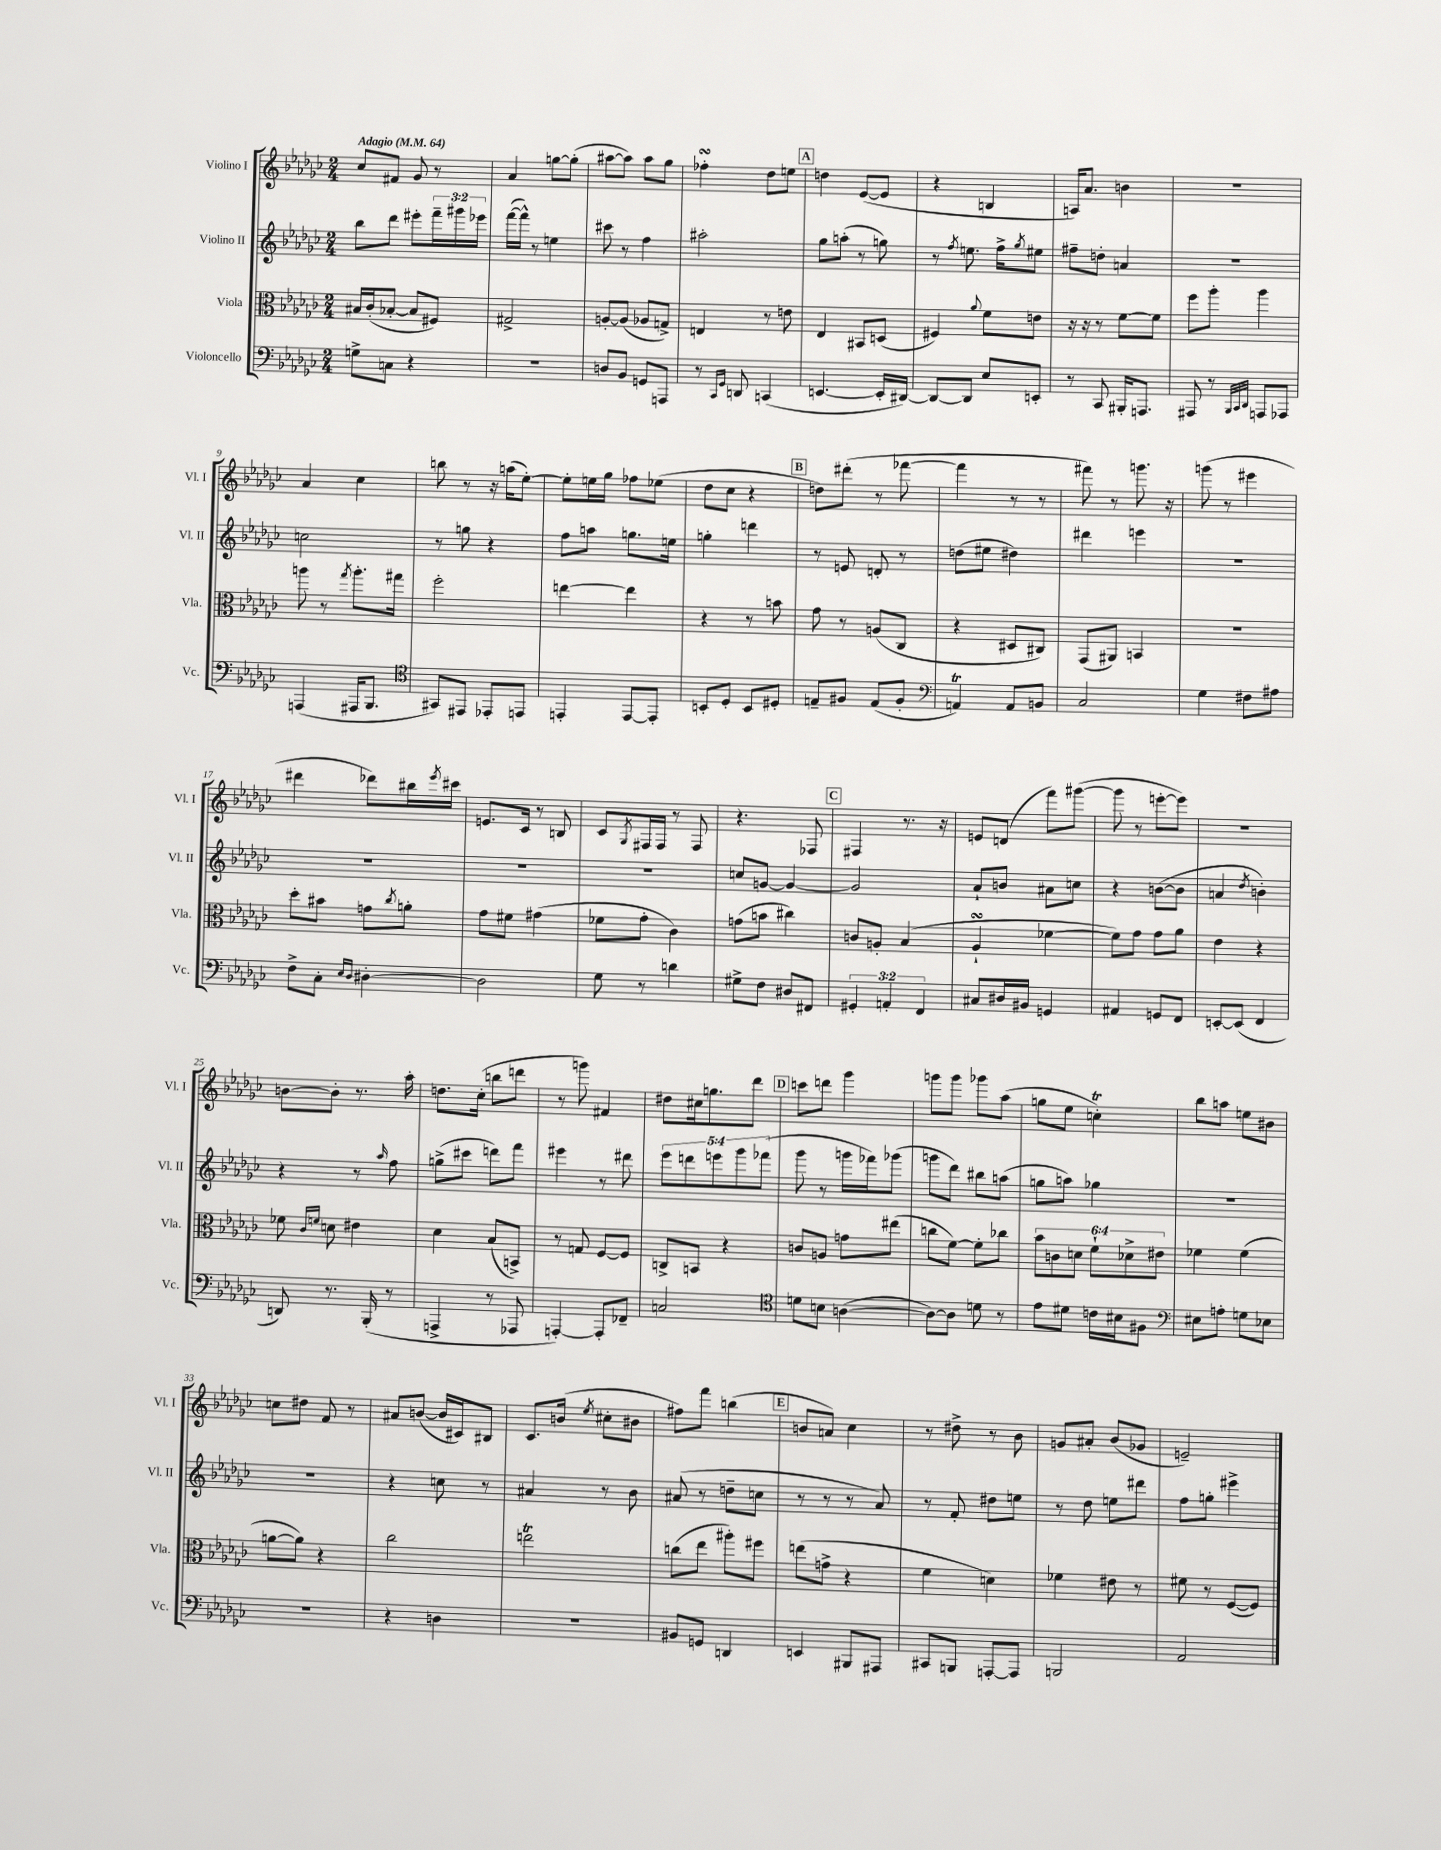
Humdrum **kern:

**kern	**kern	**kern	**kern
*staff4	*staff3	*staff2	*staff1
*clefF4	*clefC3	*clefG2	*clefG2
*k[b-e-a-d-g-c-]	*k[b-e-a-d-g-c-]	*k[b-e-a-d-g-c-]	*k[b-e-a-d-g-c-]
*M2/4	*M2/4	*M2/4	*M2/4
*MM64	*MM64	*MM64	*MM64
8G^	16B#	8bb-	8cc-
.	(16c-'	.	.
8C	[8B-'	8ddd-	8f#
4r	8B-]	8eee#'	8g-
.	8F#)	24fff~	8r
.	.	24ggg#	.
.	.	24eee-	.
=	=	=	=
2r	2G#^	([16fff	4a-
.	.	16fff^^])	.
.	.	8r	.
.	.	4ee	[8gg
.	.	.	(8gg']
=	=	=	=
8D	[8A'	8ccc#	[8aa#
8BB-	(8A]	8r	8aa#])
8GG	8A-	4ff	8aa#
8AAA	8G^)	.	8gg-
=	=	=	=
8r	4E	2aa#'	4ff-'
16qqCC-	.	.	.
16qqGG-	.	.	.
8DD	.	.	.
(4CC	8r	.	8dd-
.	8e	.	8ee
=	=	=	=
[4.EE	4E-	8gg-	4dd
.	.	(8aa'	.
.	8BB#	8r	([8e-
16EE']	(8D	8gg)	8e-]
[16DD#)	.	.	.
=	=	=	=
8DD#_	4F#)	8r	4r
.	.	8qff	.
8DD#]	.	8.ee	.
.	8qqa-	.	.
8E-	8f	.	4B
.	.	16ff^	.
.	.	8qgg-	.
8EE'	8e	8ee#	.
=	=	=	=
8r	16r	8ff#~	16A)
.	16r	.	8.a-
8CC-	8r	8dd'	.
16BBB#'	[8f	4a	4b
8.AAA	.	.	.
.	8f]	.	.
=	=	=	=
8AAA#	8ff	2r	2r
8r	8aa-'	.	.
32qqBBB-	.	.	.
32qqCC-	.	.	.
32qqDD-	.	.	.
8AAA	4aa-	.	.
8AAA-	.	.	.
=	=	=	=
(4AAA	8aa	2cc	4a-
.	8r	.	.
.	8qgg-	.	.
16AAA#	8.aa'	.	4cc-
8.BBB-	.	.	.
.	16gg#	.	.
=	=	=	=
*clefC4	*	*	*
8GG#)	2ff'	8r	8bb
8EE#	.	8gg	8r
8EE-'	.	4r	16r
.	.	.	(16aa
8EE	.	.	[8ee-')
=	=	=	=
4EE'	[4ee	8ff	8ee-']
.	.	8aa	16ee
.	.	.	16gg-
[8EE	4ee]	8.gg	8ff-
8EE']	.	.	(8ee-
.	.	16ee	.
=	=	=	=
8BB'	4r	4gg'	8dd-
8D-'	.	.	8cc-
8BB	8r	4ddd	4r
8D#'	8b	.	.
=	=	=	=
8E~	8g-	8r	8dd)
8F#	8r	8e	(8ddd#'
(8E	(8A	8d'	8r
8F#'	8C-	8r	[8fff-
=	=	=	=
*clefF4	*	*	*
4AA)	4r	(8dd	4fff-]
.	.	8ee#	.
8AA	8D#	4dd#)	8r
8BB	8C#)	.	8r
=	=	=	=
2C-	(8GG-	4ddd#	8fff#)
.	8AA#)	.	8r
.	4BB	4eee	8.ggg
.	.	.	16r
=	=	=	=
4G-	2r	2r	(8ggg
.	.	.	8r
8F#	.	.	4eee#
8A#	.	.	.
=	=	=	=
8F^	8dd-'	2r	4ddd#
8C-'	8b#	.	.
16qqE-	.	.	.
16qqD-	.	.	.
[4D#'	8g	.	8ddd-)
.	8qcc-	.	.
.	8a'	.	16bb#
.	.	.	8qeee-
.	.	.	16ccc#
=	=	=	=
2D#]	8g-	2r	8.e
.	8f#	.	.
.	.	.	16c-
.	(4g#	.	8r
.	.	.	8B
=	=	=	=
8G-	8f-	2r	8c-
.	.	.	8qG-
8r	8g-'	.	16F#
.	.	.	16F#
4d	4c-)	.	8r
.	.	.	8F#
=	=	=	=
8G#^	(8g	8cc	4.r
8F	8b	[8g	.
8D#	4cc#)	4g_	.
8FF#	.	.	8F-
=	=	=	=
6GG#'	8c	2g]	4F#
.	8A'	.	.
6AA'	.	.	.
.	(4B-	.	8.r
6FF	.	.	.
.	.	.	16r
=	=	=	=
8C#	4A-`	8a-`	8e
16D#	.	8b	(8d
16BB#	.	.	.
4GG	[4f-	8a#	8fff)
.	.	8cc	([8ggg#
=	=	=	=
4AA#	8f-])	4r	8ggg#]
.	8g-	.	8r
8GG	8g-	([8b	[8eee'
8FF	8a-	8b]	8eee])
=	=	=	=
[8EE'	4e-	4a	2r
(8EE]	.	.	.
.	.	8qdd-	.
4FF	4r	4b')	.
=	=	=	=
8DD)	8f-	4r	[8b
.	16qqc-	.	.
.	16qqf	.	.
8.r	8d	.	8b']
.	4e#	8r	8.r
(16BBB-'	.	.	.
.	.	16qqaa-	.
8r	.	8ff	.
.	.	.	16aa-'
=	=	=	=
4AAA^	4d-	(8gg^	8.dd
.	.	8ccc#	.
.	.	.	(16cc-'
8r	(8B-	8ddd)	8bb
8AAA-	8BB^)	8fff	8ddd
=	=	=	=
[4AAA')	8r	4eee#	8r
.	8G	.	8ggg)
8AAA']	[8F	8r	4f#
8FF-~	8F]	8ddd#	.
=	=	=	=
2C	8C^	10eee-	8dd#
.	.	10ddd	.
.	8BB	.	16cc#
.	.	.	8.gg
.	.	10eee	.
.	4r	.	.
.	.	10ggg-	.
.	.	.	8ddd-
.	.	(10fff-	.
=	=	=	=
*clefC4	*	*	*
8d	8c	8ggg-	8ccc
8B	8A	8r	8ddd
([4A	8g	16ggg	4ggg-
.	.	16fff-)	.
.	(8ee#	(8ggg-	.
=	=	=	=
8A_)	8cc	8ggg	8ggg
8A]	[8f)	8ddd-)	8ggg
8d	8f']	8bb#	8ggg-
8r	8cc-	(8aa	(8aa-
=	=	=	=
8e-	12b-	8gg	8gg
.	12c	.	.
8d#	.	8aa)	8ee-
.	12d	.	.
16c	12f`	4gg-	4cc')
16B#	.	.	.
.	12d-^	.	.
8F#	.	.	.
.	12e#	.	.
=	=	=	=
*clefF4	*	*	*
8E#	4f-	2r	8bb-
8A'	.	.	8aa
8G	(4f-	.	8ee
8E-	.	.	8b#
=	=	=	=
2r	[8a	2r	8cc
.	8a])	.	8dd#
.	4r	.	8f
.	.	.	8r
=	=	=	=
4r	2cc-	4r	8a#
.	.	.	([8b
4D	.	8cc	16b]
.	.	.	16c#)
.	.	8r	8B#
=	=	=	=
2r	2ee	4a#	8.c-
.	.	.	(16b
.	.	.	8qee-
.	.	8r	8cc#'
.	.	8b-	8b#
=	=	=	=
8BB#	(8cc	(8a#	8ff#)
8GG	8ee-	8r	8fff
4DD	8aa#')	8dd~	(4bb
.	8ff#	8cc	.
=	=	=	=
4EE	(8ee	8r	8b
.	8g^	8r	8a)
8BBB#	4r	8r	4cc-
8AAA#	.	8a-)	.
=	=	=	=
8CC#	4f	8r	8r
8BBB	.	8f'	8dd#^
[8AAA'	4d)	8dd#	8r
8AAA]	.	8ee	8b-
=	=	=	=
2BBB	4f-	8r	8g
.	.	8dd-	8a#'
.	8e#	8ee	(8b-
.	8r	8ddd#	8g-
=	=	=	=
2AA-	8f#	8ff	2e~)
.	8r	8gg'	.
.	([8F	4eee#^	.
.	8F])	.	.
==	==	==	==
*-	*-	*-	*-
